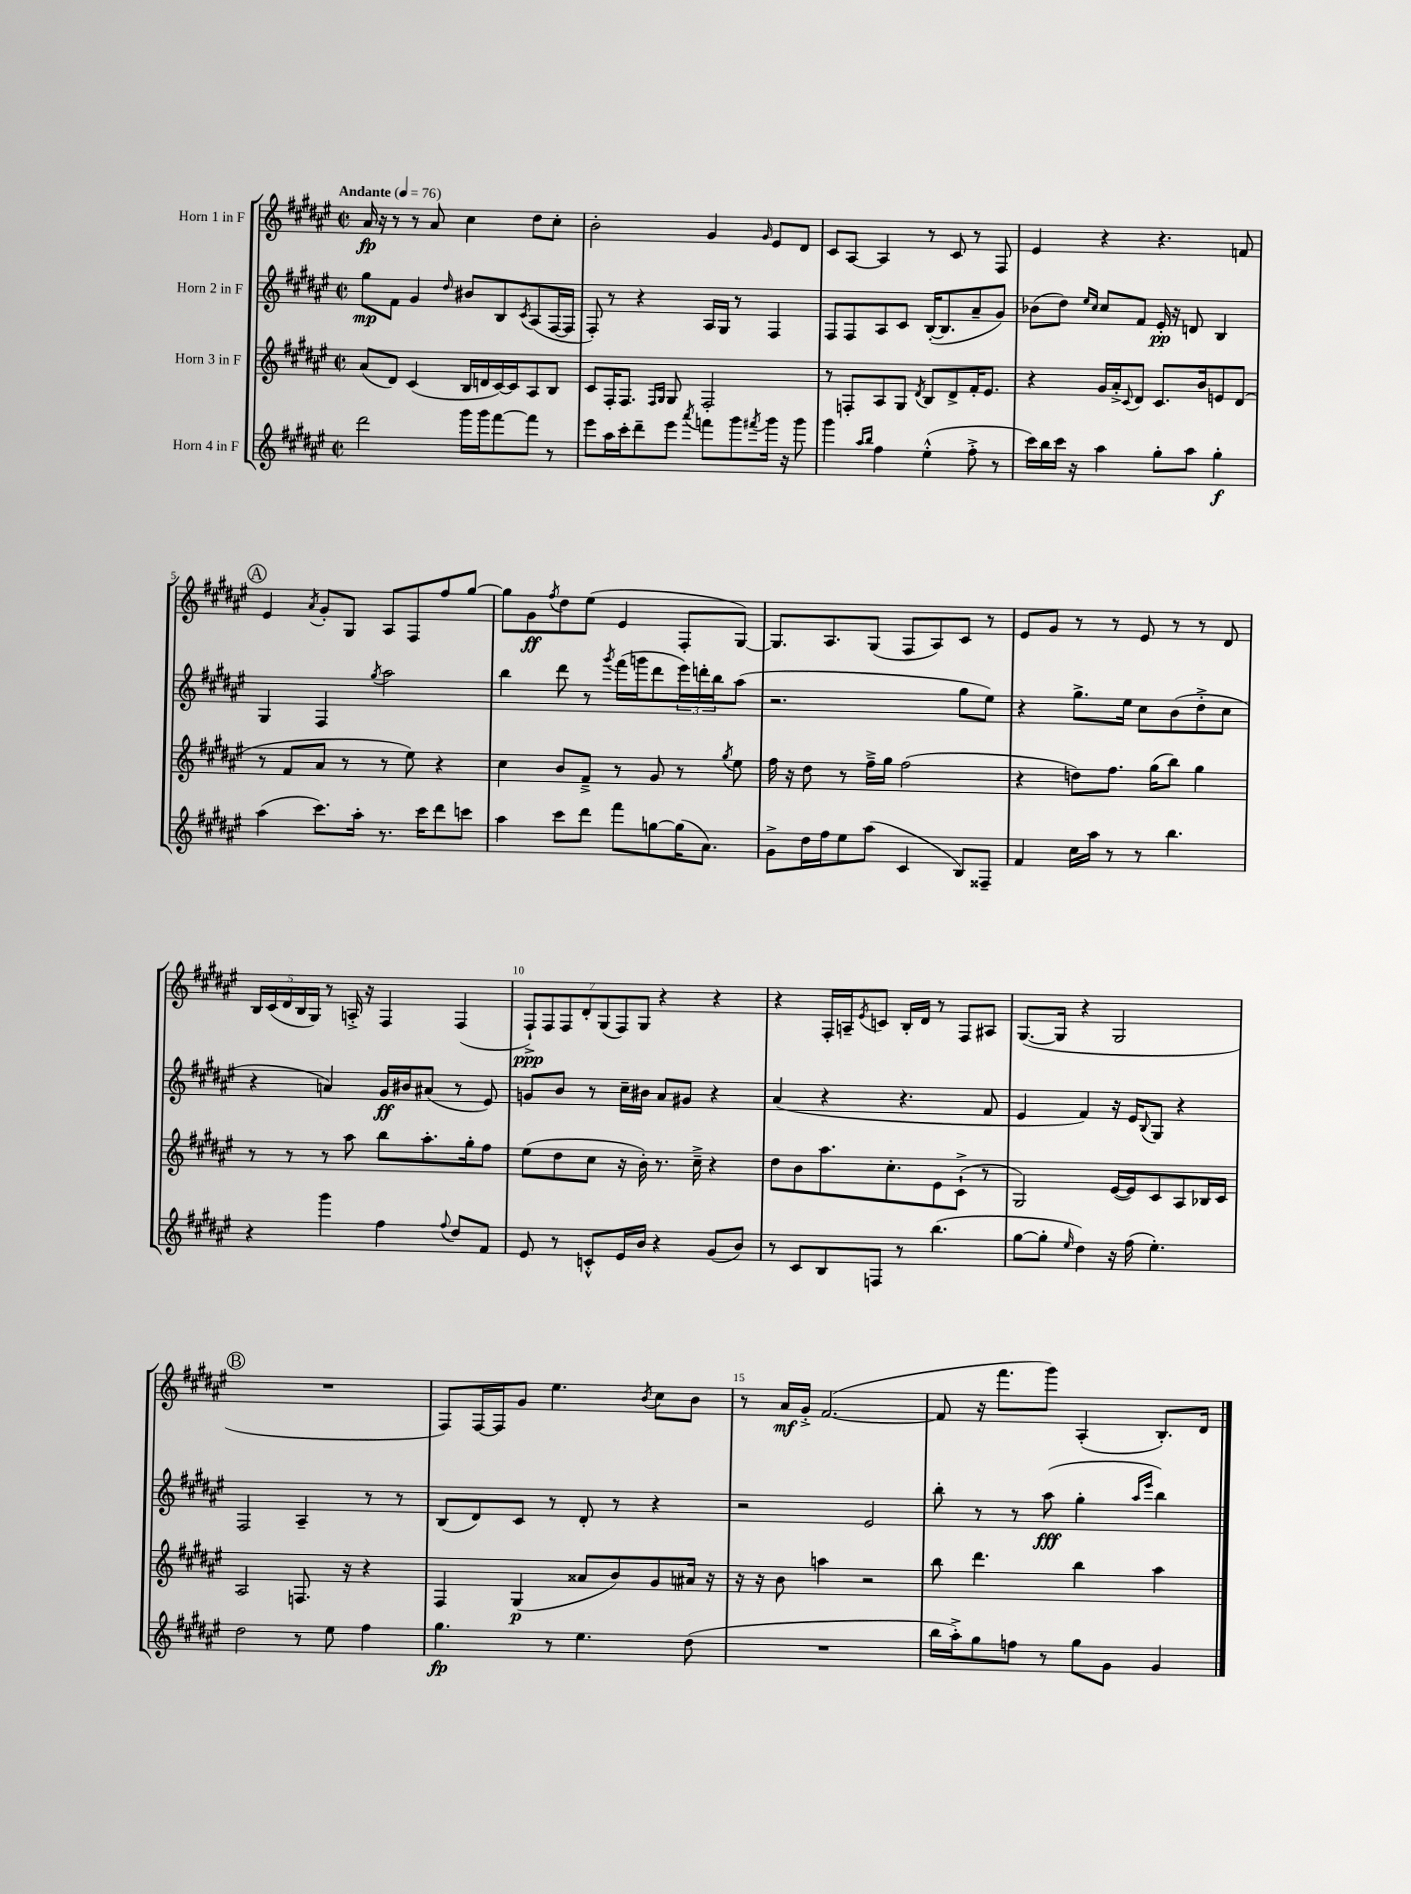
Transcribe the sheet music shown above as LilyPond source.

<<
\new StaffGroup <<
\new Staff = "s0" \with { instrumentName = "Horn 1 in F" } {
    \clef treble \key fis \major \defaultTimeSignature \time 2/2 \tempo "Andante" 4 = 76
    ais'16\fp r16 r8 r8 ais'8 cis''4 dis''8 cis''8-. |
    b'2-. gis'4 \grace { gis'16 } eis'8 dis'8 |
    cis'8 ais8~ ais4 r8 cis'8 r8 fis8 |
    eis'4 r4 r4. f'8 |
    \mark \markup { \circle "A" } eis'4 \acciaccatura { ais'8 } gis'8-. gis8 ais8 fis8 fis''8 gis''8~ |
    gis''8 gis'8\ff \acciaccatura { fis''8 } dis''8 eis''8( eis'4 fis8-. gis8~) |
    gis8. ais8. gis8( fis8 ais8) cis'8 r8 |
    eis'8 gis'8 r8 r8 eis'8 r8 r8 dis'8 |
    \tuplet 5/4 { b16 cis'16( dis'16 b16 gis16) } r8 a16-.-> r16 fis4 fis4( |
    \tuplet 7/4 { fis8-!->\ppp) fis8 fis8 dis'8-. gis8( fis8) gis8 } r4 r4 |
    r4 fis16-. a16-- \acciaccatura { eis'8 } c'8 b16-. dis'16 r8 fis8 ais8 |
    gis8.~( gis16 r4 gis2 |
    \mark \markup { \circle "B" } R1 |
    fis8) fis16~ fis16 gis'8 eis''4. \acciaccatura { b'8 } cis''8 b'8 |
    r8 ais'16\mf gis'16-.-> fis'2.~( |
    fis'8 r16 fis'''8. gis'''8) ais4-.( b8.-.) dis'16 \bar "|." |
}
\new Staff = "s1" \with { instrumentName = "Horn 2 in F" } {
    \clef treble \key fis \major \defaultTimeSignature \time 2/2
    gis''8\mp fis'8 gis'4 \grace { dis''16 } bis'8 b8 \acciaccatura { cis'8 } ais8( fis16~ fis16 |
    fis8-.) r8 r4 ais16 gis16 r8 fis4 |
    fis8 fis8 ais8 cis'8 b16~-.( b8. ais'8-- gis'8) |
    bes'8( dis''8) \grace { eis''16 cis''16 } cis''8 fis'8 eis'16-.\pp r16 d'8 b4 |
    \mark \markup { \circle "A" } gis4 fis4 \acciaccatura { gis''8 } ais''2 |
    b''4 dis'''8 r8 \acciaccatura { gis'''8 } fis'''16( g'''16 dis'''8 \tuplet 3/2 { eis'''16) d'''16-. b''16 } ais''8( |
    r2. gis''8 eis''8) |
    r4 gis''8.-> eis''16 cis''8 b'8( dis''8-.-> cis''8 |
    r4 a'4) gis'16\ff bis'16 ais'8( r8 eis'8) |
    g'8 b'8 r8 cis''16-- bis'16 ais'8 gis'8 r4 |
    ais'4( r4 r4. fis'8 |
    eis'4 fis'4) r16 eis'16 \appoggiatura { b8 } gis8 r4 |
    \mark \markup { \circle "B" } fis2 ais4-- r8 r8 |
    b8( dis'8) cis'8 r8 dis'8-. r8 r4 |
    r2 eis'2 |
    b''8-. r8 r8 ais''8\fff( gis''4-. \grace { ais''16 eis'''16 } b''4) \bar "|." |
}
\new Staff = "s2" \with { instrumentName = "Horn 3 in F" } {
    \clef treble \key fis \major \defaultTimeSignature \time 2/2
    ais'8( dis'8) cis'4( b16 d'16 cis'16~) cis'16 ais8 b8 |
    cis'8 fis16-. fis8. \grace { fis16 gis16 } gis8 fis2-. |
    r8 f8-. ais8 gis8 \acciaccatura { dis'8 } b8 dis'8-> fis'16-. eis'8. |
    r4 gis'16 ais'16-.-> \appoggiatura { cis'8 } dis'8 cis'8. b'16 e'8 dis'8( |
    \mark \markup { \circle "A" } r8 fis'8 ais'8 r8 r8 eis''8) r4 |
    cis''4 b'8 fis'8---> r8 gis'8 r8 \acciaccatura { gis''8 } eis''8 |
    fis''16 r16 dis''8 r8 fis''16---> gis''16 fis''2( |
    r4 d''8) fis''8. gis''16( b''8) gis''4 |
    r8 r8 r8 ais''8 b''8 ais''8.-. gis''16-. fis''8 |
    eis''8( dis''8 cis''8 r16 b'16-.) r8. cis''16---> r4 |
    dis''8 b'8 ais''8. cis''8.-. eis'8 cis'8-!->( r8 |
    gis2) eis'16~( eis'16) cis'8 ais8 bes16 cis'16 |
    \mark \markup { \circle "B" } ais2 f8. r16 r4 |
    fis4 gis4\p( aisis'8 b'8) gis'8 ais'16 r16 |
    r16 r16 b'8 a''4 r2 |
    b''8 dis'''4. b''4 ais''4 \bar "|." |
}
\new Staff = "s3" \with { instrumentName = "Horn 4 in F" } {
    \clef treble \key fis \major \defaultTimeSignature \time 2/2
    dis'''2 gis'''16 gis'''16 fis'''8~ fis'''8 r8 |
    eis'''8 ais''16 cis'''16-. dis'''8-- eis'''8 \acciaccatura { ais'''8 } f'''8 gis'''8 \acciaccatura { fis'''8 } gis'''16 r16 gis'''8 |
    gis'''4 \grace { ais''16 b''16 } fis''4 eis''4-.-^( fis''8-.-> r8 |
    cis'''16) b''16 cis'''16 r16 ais''4 gis''8-. ais''8 gis''4-.\f |
    \mark \markup { \circle "A" } ais''4( cis'''8.) ais''16-. r8. cis'''16 dis'''8 c'''8 |
    ais''4 cis'''8 dis'''8 fis'''8 g''8~ g''16( ais'8.) |
    gis'8-> dis''16 fis''16 eis''8 ais''8( cis'4 b8) fisis8-- |
    fis'4 cis''16 ais''16 r8 r8 b''4. |
    r4 gis'''4 fis''4 \appoggiatura { fis''8 } dis''8 fis'8 |
    eis'8 r8 c'8-.-^ eis'16 b'16 r4 gis'8( b'8) |
    r8 cis'8 b8 f8 r8 b''4.( |
    gis''8~ gis''8-. \grace { eis''16 } dis''4) r16 fis''16( eis''4.-.) |
    \mark \markup { \circle "B" } dis''2 r8 eis''8 fis''4 |
    gis''4.\fp r8 eis''4. dis''8( |
    R1 |
    b''16 ais''16-.->) gis''8 f''8 r8 gis''8 gis'8 gis'4 \bar "|." |
}
>>
>>
\layout { \context { \Score \override BarNumber.break-visibility = ##(#f #t #t) barNumberVisibility = #(every-nth-bar-number-visible 5) } }
